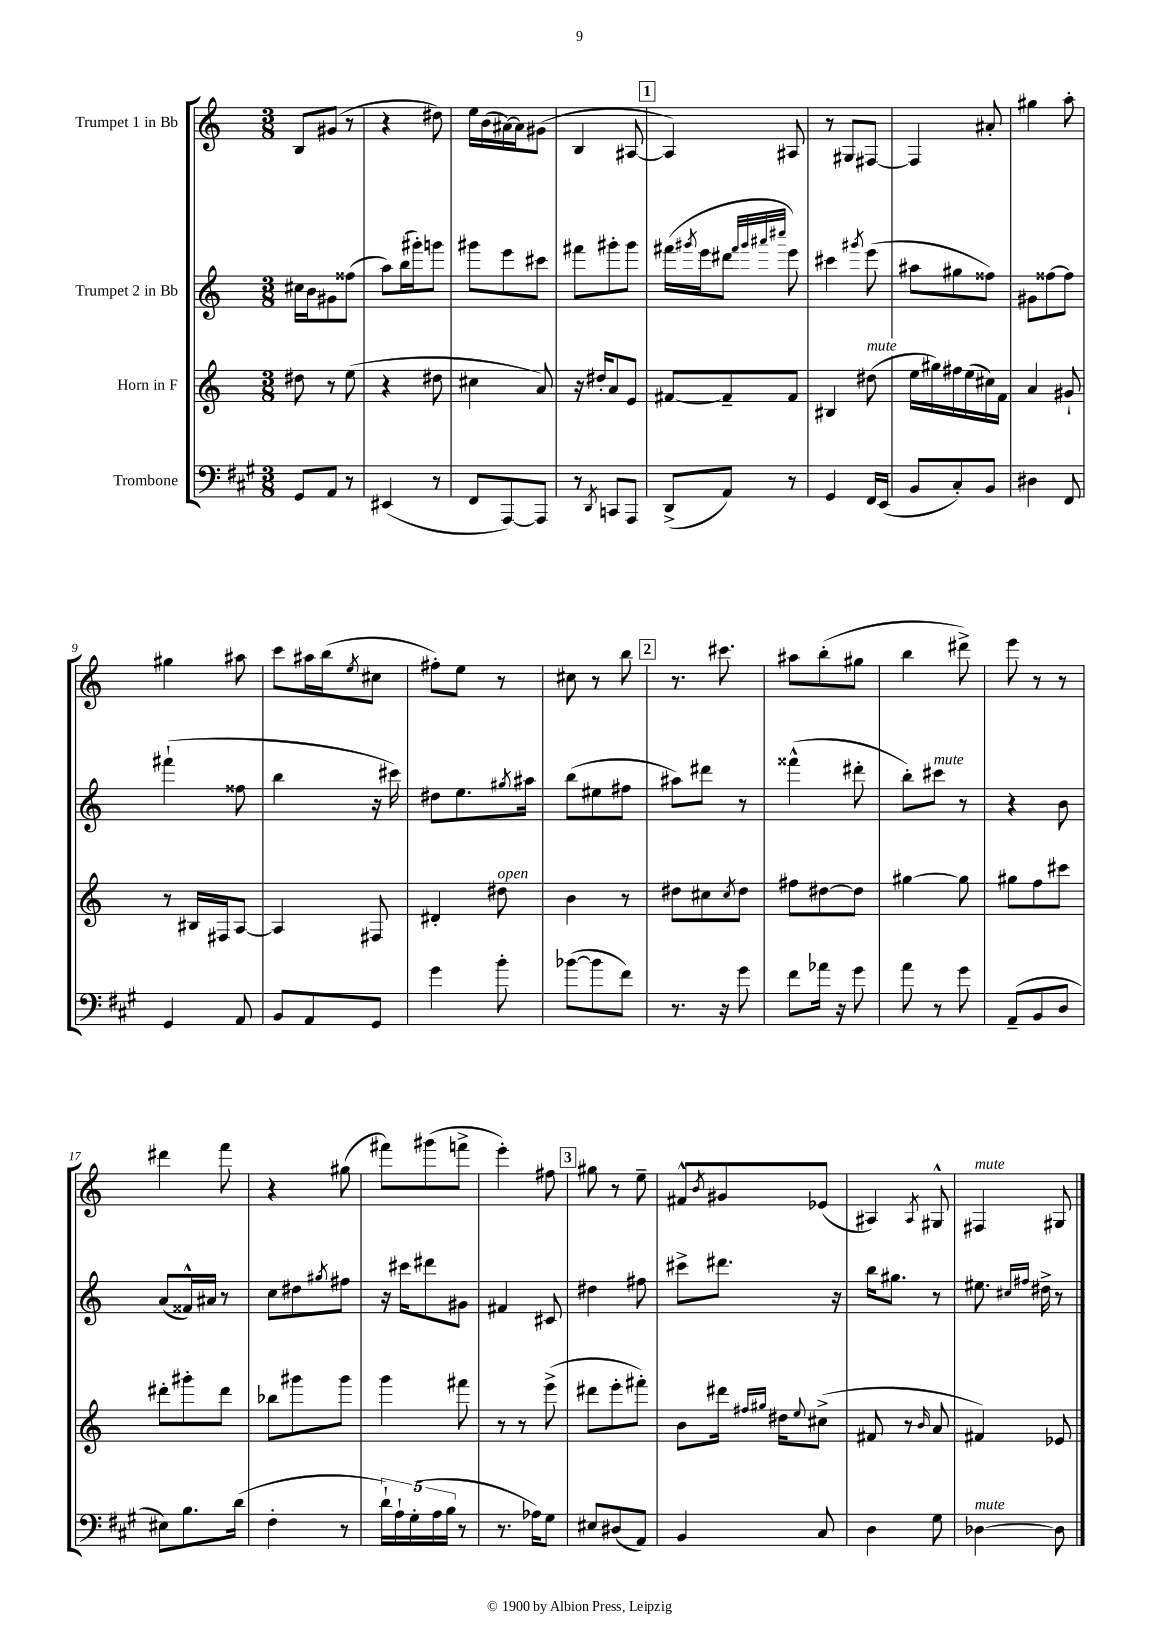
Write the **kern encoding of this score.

**kern	**kern	**kern	**kern
*part4	*part3	*part2	*part1
*staff4	*staff3	*staff2	*staff1
*I"Trombone	*I"Horn in F	*I"Trumpet 2 in Bb	*I"Trumpet 1 in Bb
*clefF4	*clefG2	*clefG2	*clefG2
*k[f#c#g#]	*k[]	*k[]	*k[]
*M3/8	*M3/8	*M3/8	*M3/8
=1	=1	=1	=1
8GG#/L	8dd#X\	16cc#X\LL	8B/L
.	.	16b\J	.
8AA/J	8r	8g#X\	(8g#X/J
8r	(8ee\	(8ff##X\J	8r
=2	=2	=2	=2
(4EE#X/	4r	8aa\L)	4r
.	.	(16bb\L	.
.	.	16ggg#X'\J)	.
8r	8dd#X\	8gggn\J	8dd#X\)
=3	=3	=3	=3
8FF#/L	4cc#X\	8ggg#X\L	16ee\LL
.	.	.	(16b\
[8AAA/)	.	8eee\	[16a#X\)
.	.	.	16a#\J]
8AAA/J]	8a/)	8ccc#X\J	(8g#X\J
=4	=4	=4	=4
8r	16r	8fff#X\L	4B/
.	16dd#X'/KL	.	.
8qDD/	.	.	.
8CCn/L	8a/	8ggg#X'\	.
8AAA/J	8e/J	8ggg#\J	[8A#X/
!!LO:REH:place=s1:t=1
=5	=5	=5	=5
(8DD^/L	[8f#X/L	(16fff#X\LL	4A#/])
.	.	8qggg#X/	.
.	.	16eee\J	.
8AA/J)	8f#~/]	8ddd#X\J	.
.	.	32qqfff#/LLL	.
.	.	32qqggg#/	.
.	.	32qqaaa#X/	.
.	.	32qqcccc#X/JJJ	.
8r	8f#/J	8eee\)	8A#X/
=6	=6	=6	=6
4GG#/	4B#X/	4ccc#X\	8r
.	.	.	8G#X/L
.	.	8qggg#X/	.
!	!LO:TX:a:i:t=mute	!	!
16FF#/LL	(8dd#X\	(8eee\	[8F#X/J
(16EE/JJ	.	.	.
=7	=7	=7	=7
8BB/L	16ee\LL	8aa#X\L	4F#/]
.	16gg#X\)	.	.
8C#'/)	16ff#X\	8gg#X\	.
.	(16ee\	.	.
8BB/J	16cc#X\)	8ff##X\J)	8a#X'/
.	16f\JJ	.	.
=8	=8	=8	=8
4D#X\	4a/	8g#X\L	4gg#X\
.	.	[8ff##X\	.
8FF#/	8g#X`/	8ff##\J]	8aa'\
!!LO:LB:g=z
=9	=9	=9	=9
4GG#/	8r	(4fff#X`\	4gg#X\
.	16B#X/LL	.	.
.	16F#X/J	.	.
8AA/	[8A/J	8ff##X\	8aa#X\
=10	=10	=10	=10
8BB/L	4A/]	4bb\	8ccc\L
8AA/	.	.	16aa#X\L
.	.	.	(16bb\J
.	.	.	8qee/
8GG#/J	8F#X/	16r	8cc#X\J
.	.	16ccc#X\)	.
=11	=11	=11	=11
4g#\	4d#X'/	8dd#X\L	8ff#X'\L)
.	.	8.ee\	8ee\J
!	!LO:TX:a:i:t=open	!	!
8b'\	8dd#X\	.	8r
.	.	8qgg#X/	.
.	.	16aa#X\Jk	.
=12	=12	=12	=12
([8b-X\L	4b\	(8bb\L	8cc#X\
8b-\]	.	8ee#X\	8r
8f#\J)	8r	8ff#X\J	8bb\
!!LO:REH:place=s1:t=2
=13	=13	=13	=13
8.r	8dd#X\L	8aa#X\L)	8.r
.	8cc#X\	8ddd#X\J	.
16r	.	.	8.ccc#X\
.	8qcc#/	.	.
8g#\	8dd#\J	8r	.
=14	=14	=14	=14
8f#\L	8ff#X\L	(4fff##X^^\	8aa#X\L
16a-X\Jk	[8dd#X\	.	(8bb'\
16r	.	.	.
8g#\	8dd#\J]	8ddd#X'\	8gg#X\J
=15	=15	=15	=15
8a\	[4gg#X\	8bb'\L)	4bb\
!	!	!LO:TX:a:i:t=mute	!
8r	.	8ccc#X\J	.
8g#\	8gg#\]	8r	8ddd#X^\)
=16	=16	=16	=16
(8AA~/L	8gg#X\L	4r	8eee\
8BB/	8ff\	.	8r
8D/J	8ccc#X\J	8b\	8r
!!LO:LB:g=z
=17	=17	=17	=17
8E#X\L)	8ddd#X'\L	(8a/L	4ddd#X\
8.B\	8ggg#X'\	16f##X^^/L)	.
.	.	16a#X/JJ	.
.	8ddd#\J	8r	8fff\
(16d\Jk	.	.	.
=18	=18	=18	=18
4F#'\	8bb-X\L	8cc\L	4r
.	8ggg#X\	8dd#X\	.
.	.	8qgg#X/	.
8r	8ggg#\J	8ff#X\J	(8gg#X\
=19	=19	=19	=19
20d`\LL)	4ggg\	16r	8fff#X\L)
20A`\	.	.	.
.	.	16ccc#X\KL	.
(20G#'\	.	.	.
.	.	8ddd#X\	(8ggg#X\
20A\	.	.	.
20B\JJ	.	.	.
8r	8fff#X\	8g#X\J	8fffn^\J
=20	=20	=20	=20
8.r	8r	4f#X/	4eee'\)
.	8r	.	.
16A-X\KL)	.	.	.
8G#\J	(8eee^\	8c#X/	8ff#X\
!!LO:REH:place=s1:t=3
=21	=21	=21	=21
8E#X/L	8ddd#X\L	4dd#X\	8gg#X\
(8D#X/	8eee'\	.	8r
8AA/J)	8fff#X'\J)	8ff#X\	8ee~\
=22	=22	=22	=22
4BB/	8b\L	8ccc#X^\L	8f#X^^/L
.	.	.	8qb/
.	16ddd#X\Jk	8.ddd#X\J	8g#X/
.	16qqff#X/LL	.	.
.	16qqgg#X/JJ	.	.
.	16dd#X\KL	.	.
.	8qqee/	.	.
8C#/	(8cc#X^\J	.	(8e-X/J
.	.	16r	.
=23	=23	=23	=23
4D\	8f#X/	16bb\KL	4A#X/)
.	.	8.gg#X\J	.
.	8r	.	.
.	16qqb/	.	8qA#/
8G#\	8a/	8r	8G#X^^/
=24	=24	=24	=24
!	!	!	!LO:TX:a:i:t=mute
!LO:TX:a:i:t=mute	!	!	!
[4D-X\	4f#X/)	8.ee#X\	4F#X/
.	.	16qqcc#X/LL	.
.	.	16qqff#X/JJ	.
.	.	16dd#X^\	.
8D-\]	8e-X/	8r	8G#X/
==	==	==	==
*-	*-	*-	*-
